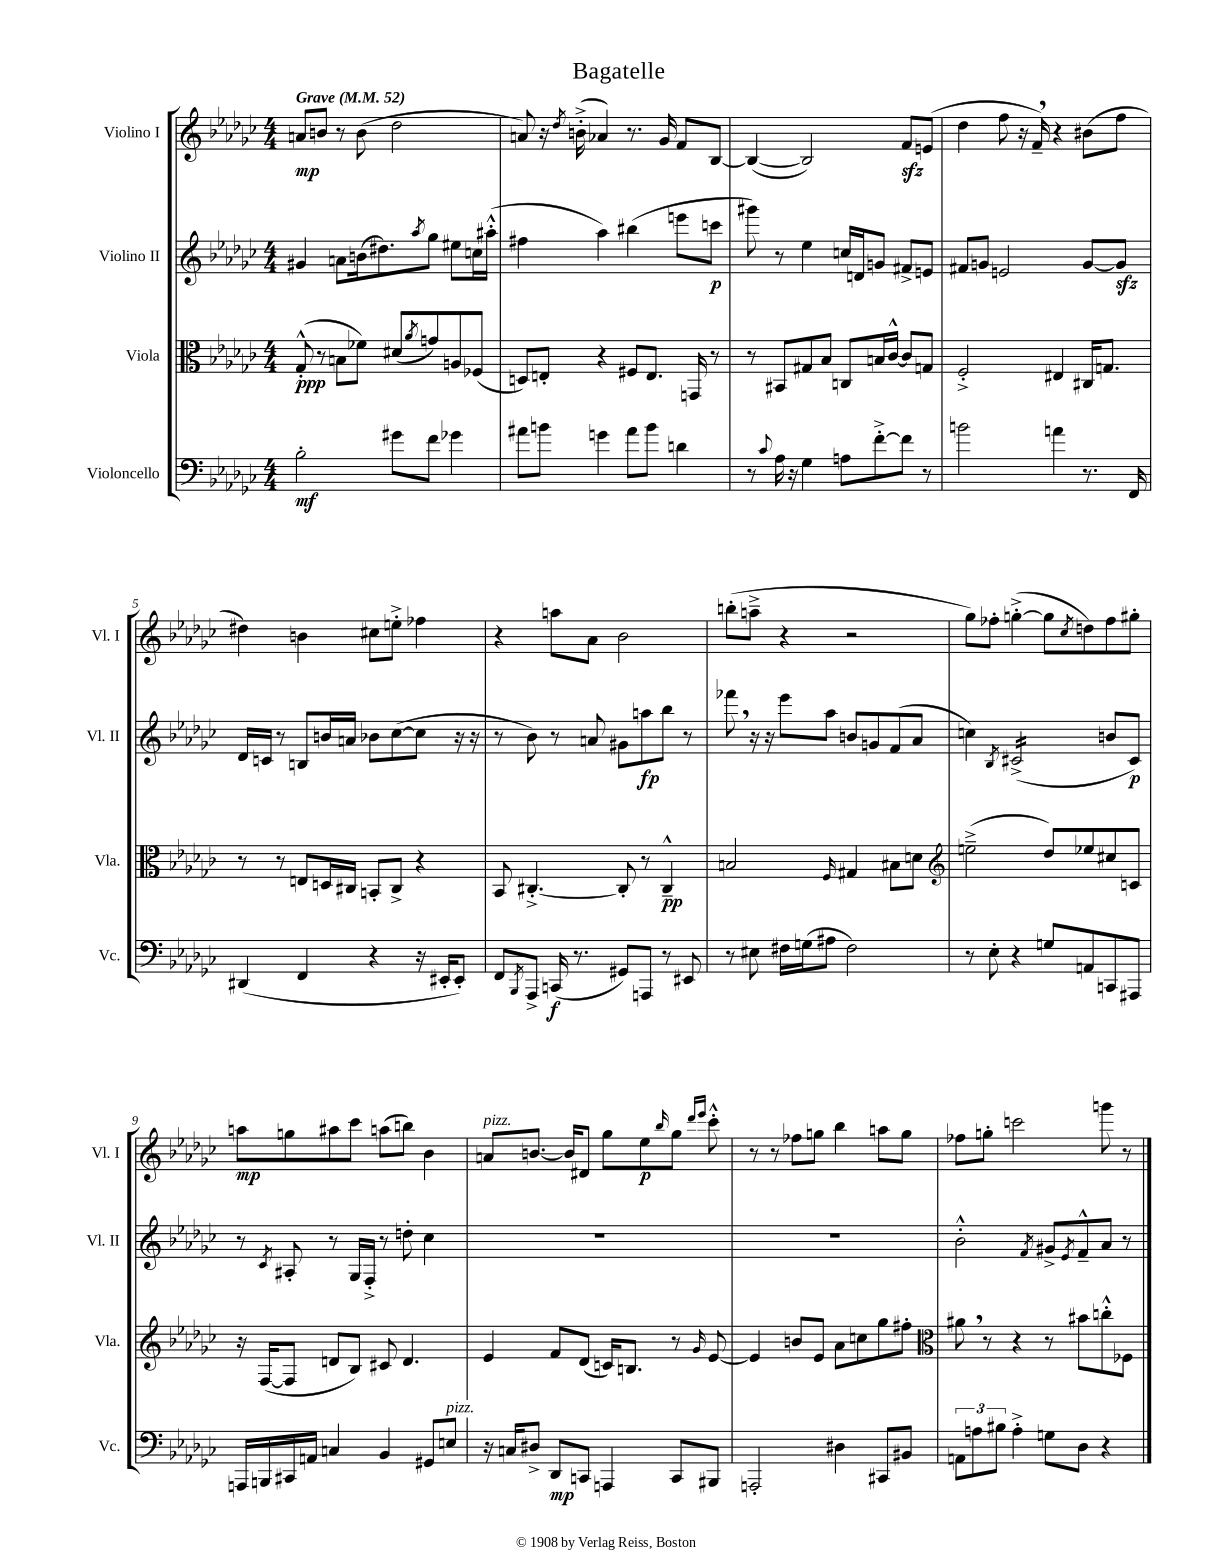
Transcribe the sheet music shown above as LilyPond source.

\header { title = "Bagatelle" }
<<
\new StaffGroup <<
\new Staff = "s0" \with { instrumentName = "Violino I" shortInstrumentName = "Vl. I" } {
    \clef treble \key ges \major \numericTimeSignature \time 4/4 \tempo "Grave" 4 = 52
    a'8\mp b'8 r8 b'8( des''2 |
    a'8) r16 \acciaccatura { des''8 } b'16-.->( aes'4) r8. ges'16 f'8 bes8~ |
    bes4~( bes2) f'8\sfz e'8( |
    des''4 f''8 r16 f'16--) \breathe r4 bis'8( f''8 |
    dis''4) b'4 cis''8 e''8-.-> fes''4 |
    r4 a''8 aes'8 bes'2 |
    b''8-.( a''8---> r4 r2 |
    ges''8) fes''8-. g''4~-.->( g''8 \acciaccatura { ces''8 } d''8) fes''8 gis''8-. |
    a''8\mp g''8 ais''8 ces'''8 a''8( b''8) bes'4 |
    a'8^\markup { \italic "pizz." } b'8.~ b'16 dis'8 ges''8 ees''8\p \grace { bes''16 } ges''8 \grace { des'''16 ees'''16 } ces'''8-.-^ |
    r8 r8 fes''8 g''8 bes''4 a''8 g''8 |
    fes''8 g''8-. c'''2 g'''8 r8 \bar "|." |
}
\new Staff = "s1" \with { instrumentName = "Violino II" shortInstrumentName = "Vl. II" } {
    \clef treble \key ges \major \numericTimeSignature \time 4/4
    gis'4 a'8 b'16( dis''8.) \acciaccatura { aes''8 } ges''8 eis''8 c''16 ais''16-.-^( |
    fis''4 aes''4) bis''4( e'''8 c'''8\p |
    gis'''8) r8 ees''4 c''16 d'16 g'8 fis'8-> e'8 |
    fis'8 g'8 e'2 g'8~ g'8\sfz |
    des'16 c'16 r8 b8 b'16 a'16 bes'8 ces''8~( ces''8 r16 r16 |
    r8 bes'8) r8 a'8 gis'8 a''8\fp bes''8 r8 |
    fes'''8 \breathe r16 r16 ees'''8 aes''8 b'8 g'8 f'8( aes'8 |
    c''4) \acciaccatura { bes8 } cis'2:16->( b'8 cis'8\p) |
    r8 \acciaccatura { ces'8 } ais8-. r8 ges16 f16-.-> r8 d''8-. ces''4 |
    R1 |
    R1 |
    bes'2-.-^ \acciaccatura { f'8 } gis'8-> \acciaccatura { ees'8 } f'8---^ aes'8 r8 \bar "|." |
}
\new Staff = "s2" \with { instrumentName = "Viola" shortInstrumentName = "Vla." } {
    \clef alto \key ges \major \numericTimeSignature \time 4/4
    ges8-.-^\ppp( r8 b8 fes'8) dis'8( \acciaccatura { aes'8 } g'8) a8 fes8( |
    d8) e8-. r4 fis8 e8. g,16 r8 |
    r8 bis,8 gis8 bes8 c8 b16 ces'16~-^ ces'8 g8 |
    f2-.-> eis4 cis16 g8. |
    r8 r8 e8 d16 cis16 b,8-. cis8-> r4 |
    bes,8 cis4.~-.-> cis8-. r8 cis4---^\pp |
    b2 \grace { f16 } gis4 bis8 d'8 |
    \clef treble e''2--->( des''8) ees''8 cis''8 c'8 |
    r16 f16~( f8 d'8 bes8) cis'8 d'4. |
    ees'4 f'8 des'8( c'16) b8. r8 \grace { ges'16 } ees'8~ |
    ees'4 b'8 ees'8 aes'8 c''8 ges''8 fis''8-. |
    \clef alto ais'8 \breathe r8 r4 r8 bis'8 c''8-.-^ fes8 \bar "|." |
}
\new Staff = "s3" \with { instrumentName = "Violoncello" shortInstrumentName = "Vc." } {
    \clef bass \key ges \major \numericTimeSignature \time 4/4
    bes2-.\mf gis'8 f'8 ges'4 |
    ais'8 b'8 g'4 ais'8 b'8 d'4 |
    r8 \appoggiatura { ces'8 } aes16 r16 ges4 a8 f'8~-.-> f'8 r8 |
    b'2 a'4 r8. f,16 |
    dis,4( f,4 r4 r16 eis,16-. eis,8-.) |
    f,8 \acciaccatura { bes,,8 } aes,,8-> c,16\f( r8. gis,8) a,,8 r8 eis,8 |
    r8 eis8 fis16 g16( ais8 fis2) |
    r8 ees8-. r4 g8 a,8 c,8 ais,,8 |
    a,,16 b,,16 cis,16 a,16 c4 bes,4 gis,8 e8^\markup { \italic "pizz." } |
    r16 c16 dis8-> des,8\mp c,8 a,,4 c,8 bis,,8 |
    a,,2-. dis4 cis,8 bis,8 |
    \tuplet 3/2 { a,8 a8 bis8 } a4-.-> g8 des8 r4 \bar "|." |
}
>>
>>
